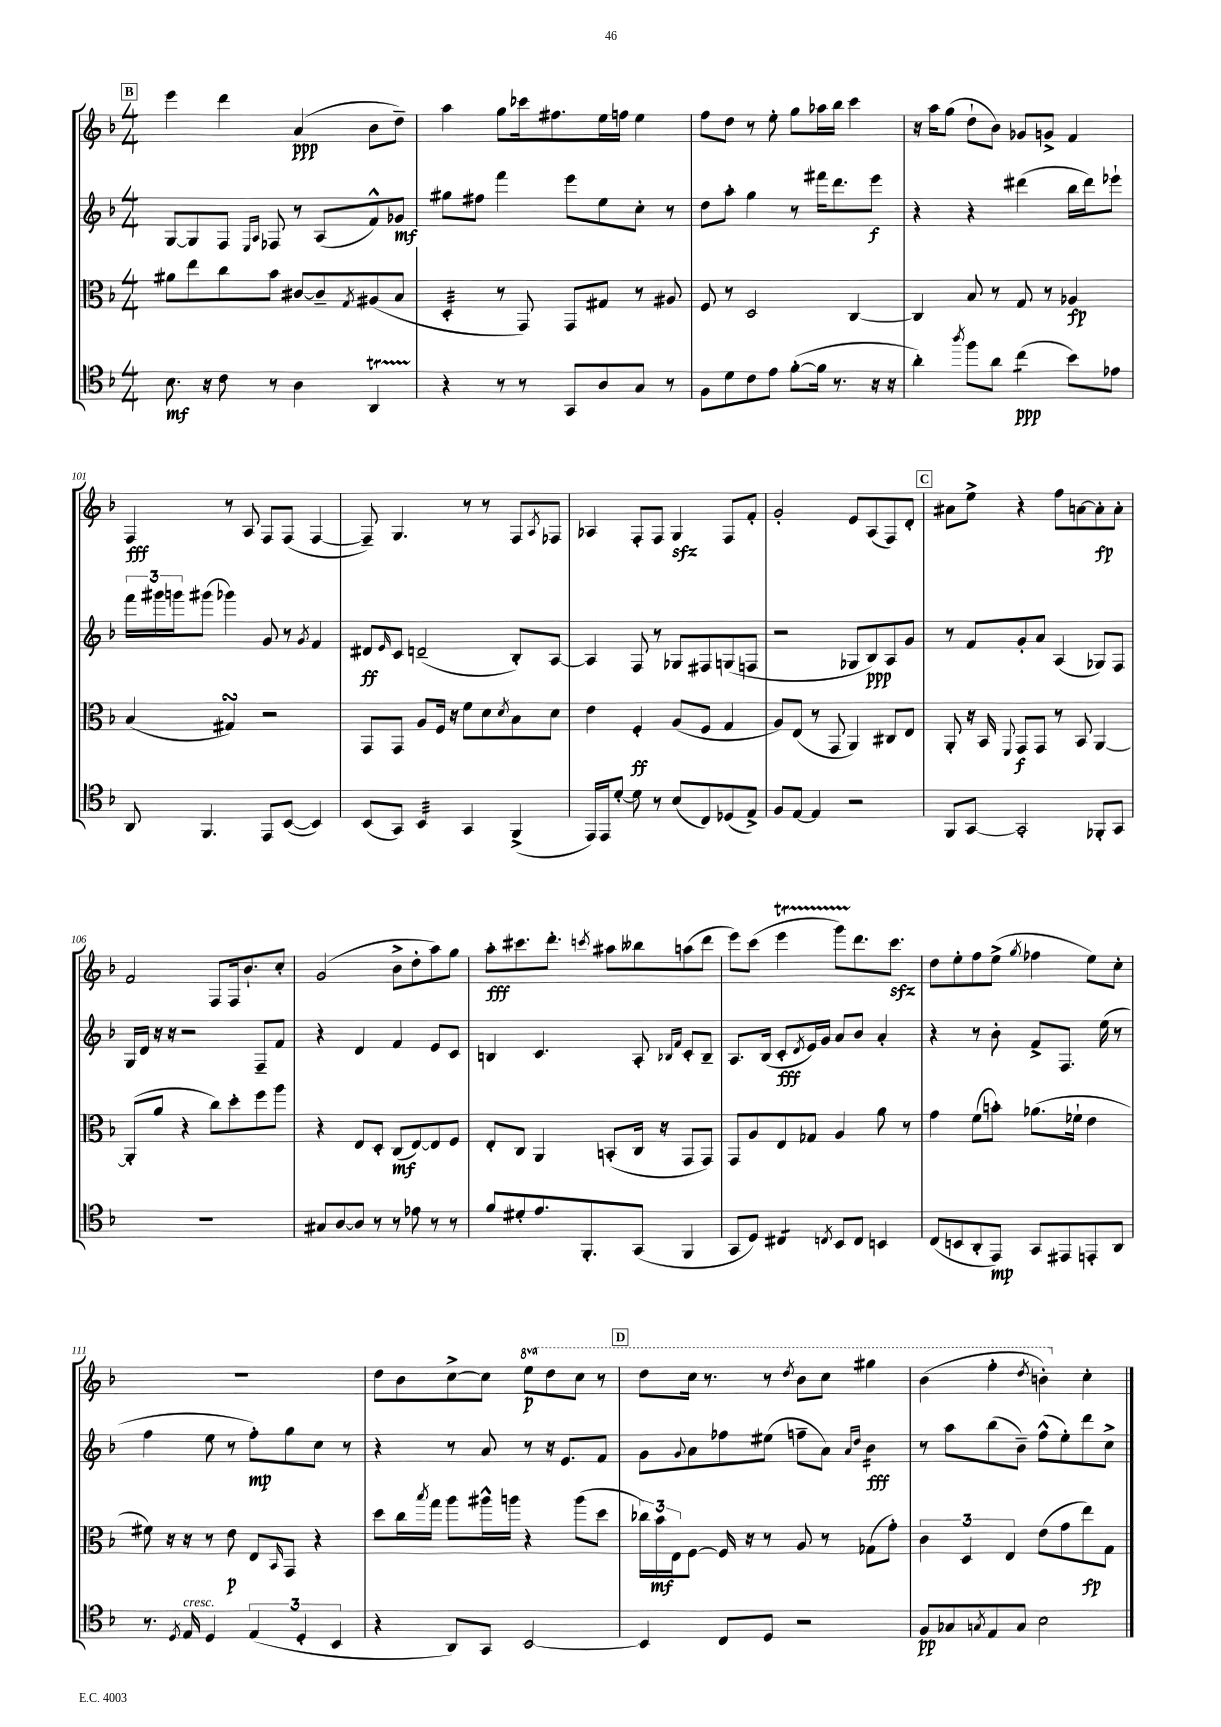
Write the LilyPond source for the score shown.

<<
\new StaffGroup <<
\new Staff = "s0" {
    \clef treble \key f \major \numericTimeSignature \time 4/4 \set Staff.ottavationMarkups = #ottavation-simple-ordinals
    \mark \markup { \box "B" } e'''4 d'''4 a'4\ppp( bes'8 d''8--) |
    a''4 g''8 ces'''16 fis''8. e''16 f''16 e''4 |
    f''8 d''8 r8 e''8-. g''8 aes''16 bes''16 c'''4 |
    r16 a''16 g''8( d''8-! bes'8) ges'8 g'8-> f'4 |
    f4\fff r8 a8 f8 f8( f4~ |
    f8--) g4. r8 r8 f8 \acciaccatura { a8 } fes8 |
    aes4 f8-. f8 g4\sfz f8 f'8-. |
    g'2-. e'8 a8( f8) d'8-. |
    \mark \markup { \box "C" } ais'8 e''8-> r4 f''8 a'8~ a'8-.\fp a'8-. |
    f'2 f8 f16 bes'8.-! c''8-. |
    g'2( bes'8-> d''8-. a''8) g''8 |
    a''8-.\fff cis'''8. d'''8.-. \acciaccatura { c'''8 } ais''8 beses''8 a''8( d'''8 |
    e'''8) c'''8( e'''4\startTrillSpan g'''8) d'''8.\stopTrillSpan c'''8.\sfz |
    d''8 e''8-. f''8 e''8->( \acciaccatura { g''8 } fes''4 e''8) c''8-. |
    R1 |
    d''8 bes'8 c''8~-> c''8 \ottava #1 e'''8\p d'''8 c'''8 r8 |
    \mark \markup { \box "D" } d'''8 c'''16 r8. r8 \acciaccatura { d'''8 } bes''8 c'''8 gis'''4 |
    bes''4( f'''4-. \acciaccatura { d'''8 } b''4-.) \ottava #0 c''4-. \bar "|." |
}
\new Staff = "s1" {
    \clef treble \key f \major \numericTimeSignature \time 4/4
    \mark \markup { \box "B" } g8~ g8 f8 \grace { e16 a16 } fes8 r8 a8( f'8-^) ges'8\mf |
    gis''8 fis''8 f'''4 e'''8 e''8 c''8-. r8 |
    d''8 a''8-. g''4 r8 fis'''16 d'''8. e'''8\f |
    r4 r4 dis'''4( bes''16 dis'''16) ees'''8-! |
    \tuplet 3/2 { f'''16 gis'''16 g'''16 } gis'''8( ges'''4) g'8 r8 \acciaccatura { g'8 } f'4 |
    dis'8\ff \grace { e'16 } c'8 d'2--( bes8-.) a8~ |
    a4 f8 r8 ges8 fis8 g8( f8 |
    r2 ges8 bes8\ppp) a8 g'8 |
    \mark \markup { \box "C" } r8 f'8 g'8-. a'8 a4( ges8) f8 |
    g16 d'16 r16 r16 r2 f8-- f'8 |
    r4 d'4 f'4 e'8 c'8 |
    b4 c'4. a8-. \grace { bes16 f'16 } c'8-. bes8-- |
    a8. bes16( c'8-.\fff \acciaccatura { d'8 } e'16) g'16 a'8 bes'8 a'4-. |
    r4 r8 bes'8-. f'8-> f8. e''16( r8 |
    f''4 e''8 r8 f''8-.\mp) g''8 c''8 r8 |
    r4 r8 a'8 r8 r16 e'8. f'8 |
    \mark \markup { \box "D" } g'8 \appoggiatura { g'8 } a'8 fes''8 eis''8( f''8-- a'8) \grace { a'16 d''16 } bes'4:16\fff |
    r8 a''8 bes''8( bes'8--) f''8-^( e''8-.) d'''8 c''8-> \bar "|." |
}
\new Staff = "s2" {
    \clef alto \key f \major \numericTimeSignature \time 4/4
    \mark \markup { \box "B" } ais'8 e''8 c''8 bes'8 cis'8~ cis'8-- \acciaccatura { g8 } ais8( bes8 |
    d4:32-. r8 g,8) g,8 gis8 r8 ais8 |
    f8 r8 d2 c4~ |
    c4 bes8 r8 g8 r8 aes4\fp |
    bes4( gis4\turn) r2 |
    g,8 g,8 a8 f16 r16 f'8 d'8 \acciaccatura { d'8 } bes8 d'8 |
    e'4 f4-.\ff a8( f8 g4 |
    a8) e8( r8 g,8 a,4) cis8 e8 |
    \mark \markup { \box "C" } a,8-. r16 bes,16 \appoggiatura { f,8 } g,8\f g,8 r8 bes,8 a,4~ |
    a,8-.( a'8 r4 c''8) d''8-. f''8 a''8 |
    r4 e8 d8-. c8\mf( e8~) e8 f8 |
    e8-. c8 a,4 b,8-.( c16 r16 g,8 g,8) |
    g,8 a8 e8 ges8 a4 a'8 r8 |
    g'4 f'8( b'8-.) aes'8.( fes'16-! e'4 |
    fis'8) r16 r16 r8 e'8\p e8 \grace { bes,16 } g,8 r4 |
    d''8 c''16 \acciaccatura { bes''8 } g''16 a''8 ais''16-^ a''16 r4 a''8( d''8 |
    \mark \markup { \box "D" } \tuplet 3/2 { ces''16) bes'16\mf e16 } f8~ f16 r16 r8 a8 r8 ges8( g'8-.) |
    \tuplet 3/2 { c'4 d4 e4 } e'8( g'8 e''8\fp) g8 \bar "|." |
}
\new Staff = "s3" {
    \clef tenor \key f \major \numericTimeSignature \time 4/4
    \mark \markup { \box "B" } bes8.\mf r16 c'8 r8 a4 a,4\startTrillSpan |
    r4\stopTrillSpan r8 r8 g,8 a8 g8 r8 |
    f8 d'8 c'8 e'8 f'8~-.( f'16 r8. r16 r16 |
    a'4-.) \acciaccatura { a''8 } f''8 a'8 c''4:8\ppp( bes'8) ees'8 |
    a,8 f,4. e,8 bes,8~( bes,4) |
    bes,8( g,8) bes,4:32 g,4 f,4->( |
    e,16) e,16 d'8~-. d'8 r8 bes8( c8) des8( e8->) |
    f8 e8~ e4 r2 |
    \mark \markup { \box "C" } f,8 g,8~ g,2-. fes,8-. g,8 |
    R1 |
    gis8 a8~ a8 r8 r8 ees'8 r8 r8 |
    f'8 dis'8-. e'8. f,8.-. g,8( f,4 |
    g,8 d8) cis4:8 \acciaccatura { c8 } bes,8 c8 b,4 |
    c8( b,8 a,8-. e,8\mp) g,8 eis,8 e,8-. a,8 |
    r8. \acciaccatura { d8 } e16^\markup { \italic "cresc." } d4 \tuplet 3/2 { e4( d4-. bes,4 } |
    r4 a,8) g,8 bes,2~ |
    \mark \markup { \box "D" } bes,4 c8 d8 r2 |
    f8\pp ges8 \acciaccatura { g8 } e8 g8 bes2 \bar "|." |
}
>>
>>
\layout { \context { \Score currentBarNumber = #97 } }
